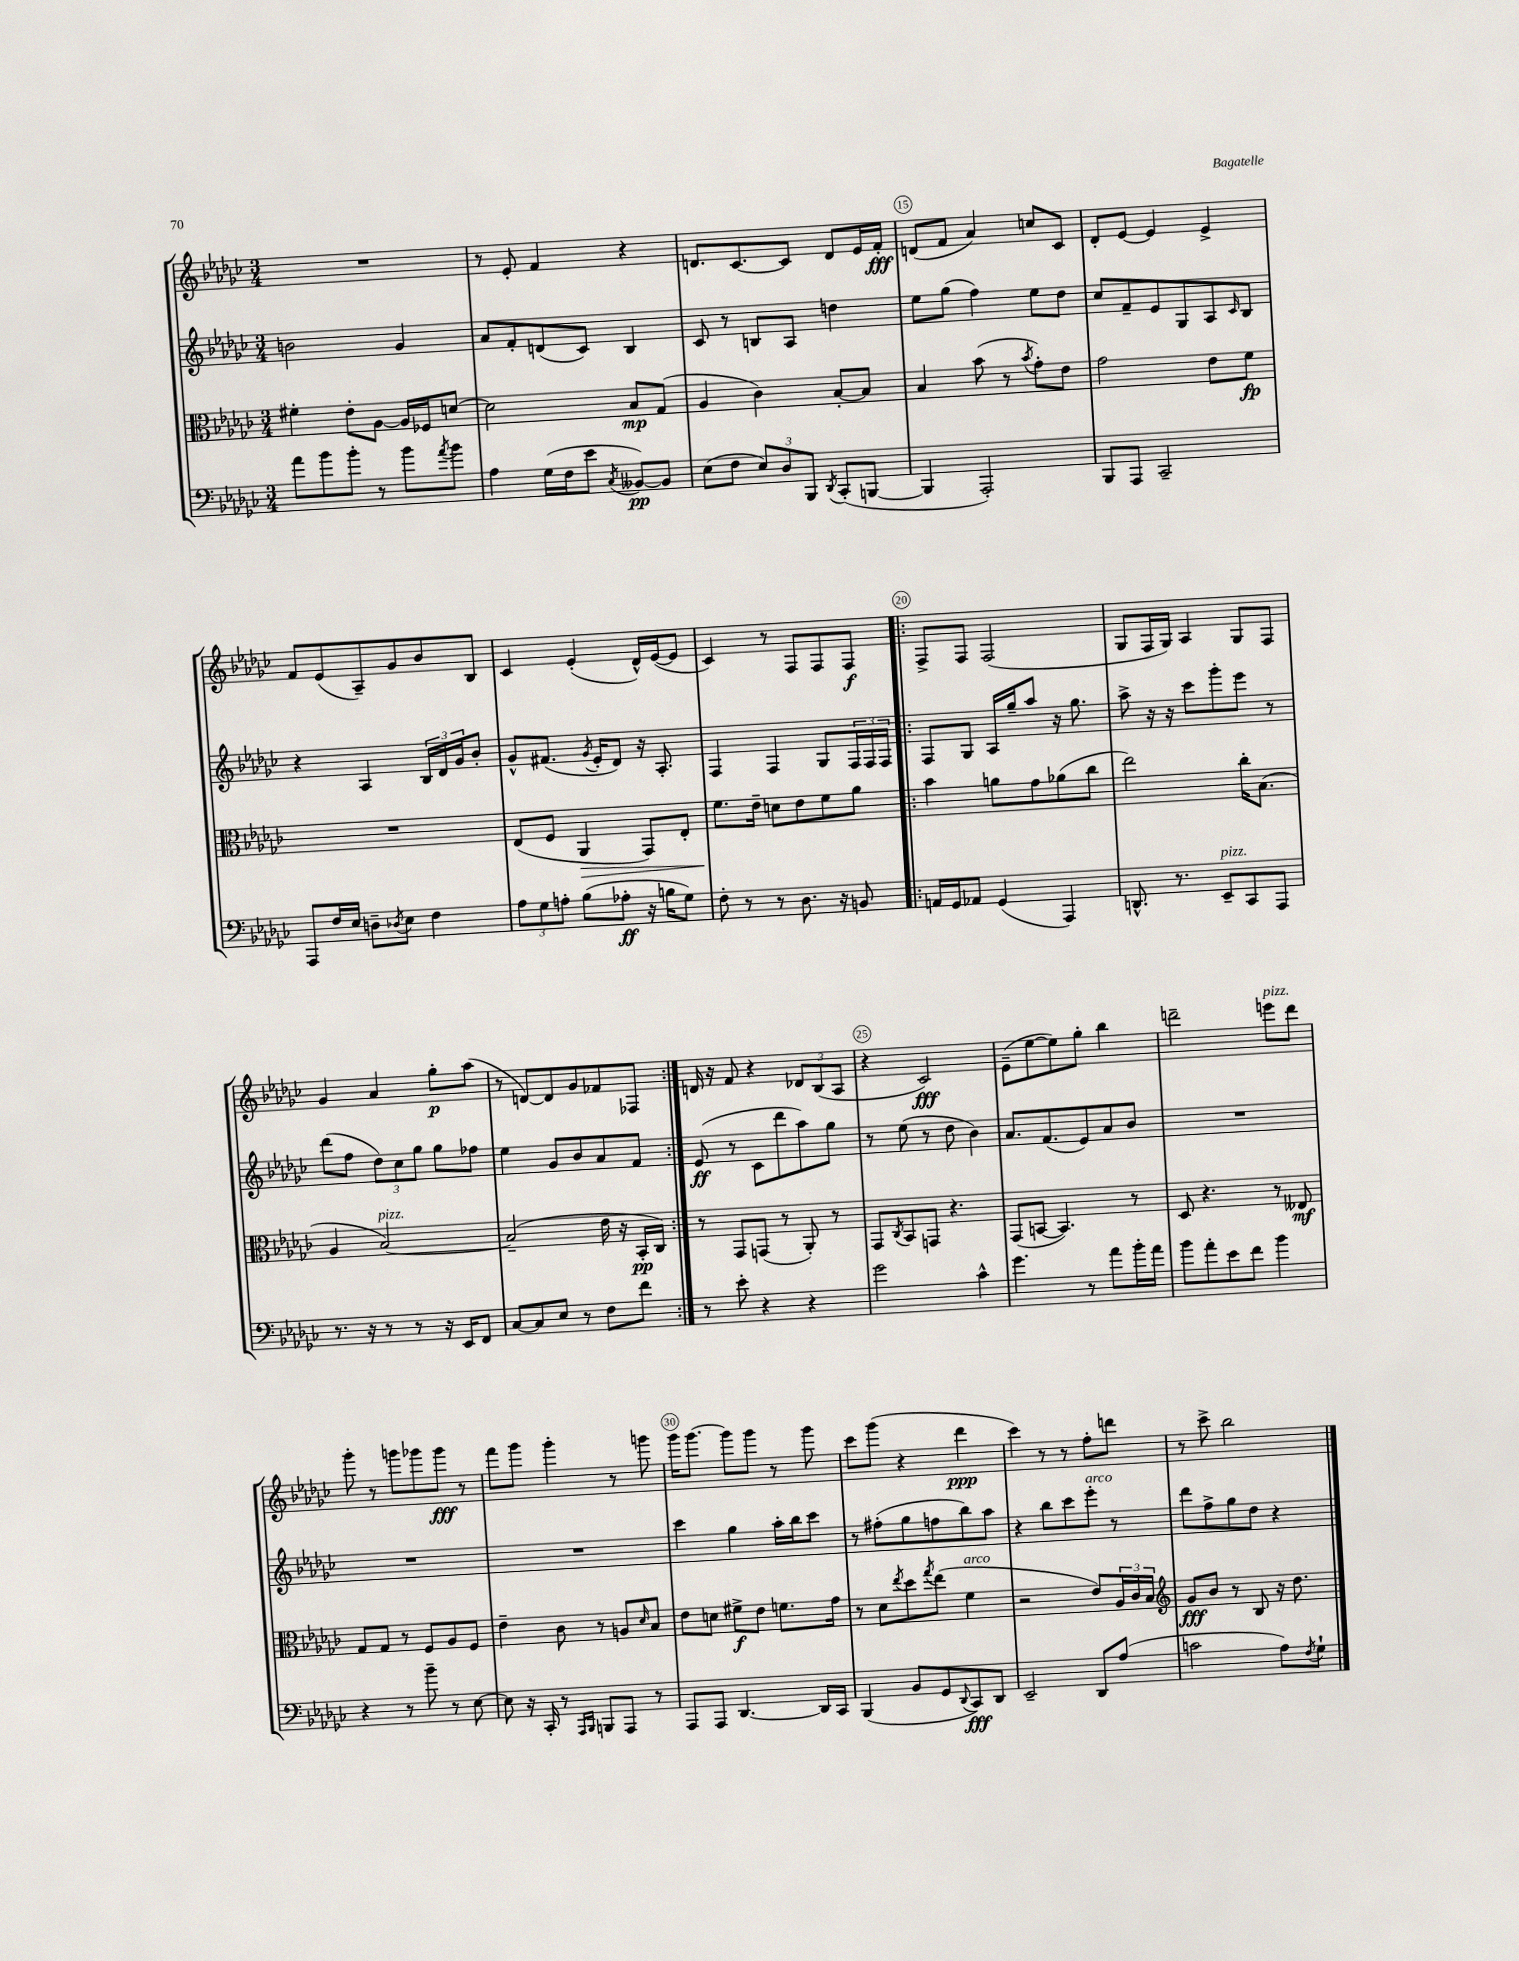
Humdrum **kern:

**kern	**dynam	**kern	**dynam	**kern	**dynam	**kern	**dynam
*part4	*part4	*part3	*part3	*part2	*part2	*part1	*part1
*staff4	*staff4	*staff3	*staff3	*staff2	*staff2	*staff1	*staff1
*clefF4	*	*clefC3	*	*clefG2	*	*clefG2	*
*k[b-e-a-d-g-c-]	*	*k[b-e-a-d-g-c-]	*	*k[b-e-a-d-g-c-]	*	*k[b-e-a-d-g-c-]	*
*M3/4	*	*M3/4	*	*M3/4	*	*M3/4	*
=12	=12	=12	=12	=12	=12	=12	=12
8a-\L	.	4f#X'\	.	2bn\	.	2.r	.
8b-\	.	.	.	.	.	.	.
8b-'\J	.	8e-'\L	.	.	.	.	.
8r	.	[8A-\J	.	.	.	.	.
8b-\L	.	16A-/LL]	.	4g-/	.	.	.
.	.	16F-X/J	.	.	.	.	.
8qa-/	.	.	.	.	.	.	.
8b-\J	.	[8dn/J	.	.	.	.	.
=13	=13	=13	=13	=13	=13	=13	=13
4A-\	.	2d\]	.	8a-/L	.	8r	.
.	.	.	.	8f'/	.	8e-'/	.
(16G-\LL	.	.	.	(8dn/	.	4f/	.
16F\J	.	.	.	.	.	.	.
8e-\J	.	.	.	8c-/J)	.	.	.
8qC-/	.	.	.	.	.	.	.
[8BB--X/L)	pp	8B-/L	mp	4B-/	.	4r	.
8BB--/J]	.	(8G-/J	.	.	.	.	.
=14	=14	=14	=14	=14	=14	=14	=14
(8E-\L	.	4A-/	.	8c-/	.	8.dn/L	.
8F\J	.	.	.	8r	.	.	.
.	.	.	.	.	.	[8.c-/	.
12E-/L)	.	4c-\)	.	8Bn/L	.	.	.
12D-/	.	.	.	.	.	.	.
.	.	.	.	8A-/J	.	8c-/J]	.
12BBB-/J	.	.	.	.	.	.	.
8qDD-/	.	.	.	.	.	.	.
(8CC-'/L	.	[8B-'/L	.	4ddn\	.	8d/L	.
[8BBBn/J	.	8B-/J]	.	.	.	16e-/L	.
.	.	.	.	.	.	16f'/JJ	fff
=15	=15	=15	=15	=15	=15	=15	=15
4BBB/]	.	4B-/	.	8ee-\L	.	(8dn/L	.
.	.	.	.	(8gg-\J	.	8f/J	.
2AAA-'/)	.	(8b-\	.	4ff\)	.	4a-/)	.
.	.	8r	.	.	.	.	.
.	.	8qb-/	.	.	.	.	.
.	.	8g-'\L)	.	8ee-\L	.	8ccn/L	.
.	.	8e-\J	.	8dd-\J	.	8c-/J	.
=16	=16	=16	=16	=16	=16	=16	=16
8BBB-/L	.	2g-\	.	8cc-/L	.	8d-'/L	.
8AAA-/J	.	.	.	8f~/	.	[8e-/J	.
2CC-~/	.	.	.	8e-/	.	4e-/]	.
.	.	.	.	8G-/	.	.	.
.	.	8e-\L	.	8A-/	.	4e-^/	.
.	.	.	.	16qqc-/	.	.	.
.	.	8f\J	fp	8B-/J	.	.	.
!!LO:LB:g=z
=17	=17	=17	=17	=17	=17	=17	=17
8AAA-/L	.	2.r	.	4r	.	8f/L	.
16F/L	.	.	.	.	.	(8e-/	.
16E-/JJ	.	.	.	.	.	.	.
8Dn~\L	.	.	.	4A-/	.	8A-~/)	.
8qD-X/	.	.	.	.	.	.	.
8E-\J	.	.	.	.	.	8g-/	.
4F\	.	.	.	24B-/LL	.	8b-/	.
.	.	.	.	24d-/	.	.	.
.	.	.	.	24g-/J	.	.	.
.	.	.	.	8b-'/J	.	8B-/J	.
=18	=18	=18	=18	=18	=18	=18	=18
12A-\L	.	(8E-/L	.	8g-^^/L	.	4c-/	.
12G-\	.	.	.	.	.	.	.
.	.	8F/J	.	(8.f#X/J	.	.	.
12An'\J	.	.	.	.	.	.	.
!	!	!	!LO:HP:b	!	!	!	!
(8B-\L	.	4AA-/	>	.	.	(4e-'/	.
.	.	.	.	8qg-/	.	.	.
.	.	.	.	16e-'/KL	.	.	.
8A-X'\J	ff	.	.	8d-/J)	.	.	.
16r	.	8GG-/L)	.	16r	.	16d-^^/LL)	.
16Bn\KL	.	.	.	8.A-'/	.	([16e-/J	.
8G-\J)	.	8E-'/J	.	.	.	8e-/J]	.
=19	=19	=19	=19	=19	=19	=19	=19
8F'\	.	8.f\L	.	4F/	.	4c-/)	.
8r	.	.	.	.	.	.	.
.	.	16e-~\Jk	]	.	.	.	.
8r	.	8dn\L	.	4F/	.	8r	.
8.D-\	.	8e-\	.	.	.	8F/L	.
.	.	8f\	.	8G-/L	.	8F/	.
16r	.	.	.	.	.	.	.
8BBn/	.	8a-\J	.	24F/L	.	8F/J	f
.	.	.	.	24F/	.	.	.
.	.	.	.	24F/JJ	.	.	.
=20!|:	=20!|:	=20!|:	=20!|:	=20!|:	=20!|:	=20!|:	=20!|:
16AAn/LL	.	4b-\	.	8F/L	.	8F^/L	.
16GG-/J	.	.	.	.	.	.	.
8AA-X/J	.	.	.	8G-/J	.	8F/J	.
(4GG-/	.	8an\L	.	16A-/LL	.	(2F/	.
.	.	.	.	16gg-~/J	.	.	.
.	.	8g-\	.	8aa-/J	.	.	.
4AAA-/)	.	(8a-X\	.	16r	.	.	.
.	.	.	.	8.gg-\	.	.	.
.	.	8cc-\J	.	.	.	.	.
=21	=21	=21	=21	=21	=21	=21	=21
8.DDn^^/	.	2ee-\)	.	8aa-^\	.	8G-/L	.
.	.	.	.	16r	.	16F/L	.
8.r	.	.	.	16r	.	16G-/JJ)	.
.	.	.	.	8ccc-\L	.	4A-/	.
!LO:TX:a:i:t=pizz.	!	!	!	!	!	!	!
8EE-~/L	.	.	.	8ggg-'\	.	.	.
8CC-/	.	16cc-'\KL	.	8eee-\J	.	8G-/L	.
.	.	(8.B-\J	.	.	.	.	.
8AAA-/J	.	.	.	8r	.	8F/J	.
!!LO:LB:g=z
=22	=22	=22	=22	=22	=22	=22	=22
8.r	.	4A-/	.	(8ddd-\L	.	4g-/	.
.	.	.	.	8ff\J	.	.	.
16r	.	.	.	.	.	.	.
!	!	!LO:TX:a:i:t=pizz.	!	!	!	!	!
8r	.	[2B-/)	.	12dd-\L)	.	4a-/	.
.	.	.	.	12cc-\	.	.	.
8r	.	.	.	.	.	.	.
.	.	.	.	12gg-\J	.	.	.
16r	.	.	.	8gg-\L	.	8gg-'\L	p
16EE-/KL	.	.	.	.	.	.	.
8FF/J	.	.	.	8ff-X\J	.	(8aa-\J	.
=23	=23	=23	=23	=23	=23	=23	=23
[8C-/L	.	(2B-~/]	.	4ee-\	.	8r	.
8C-/]	.	.	.	.	.	[8dn/L)	.
8E-/J	.	.	.	8g-/L	.	8d/]	.
8r	.	.	.	8b-/	.	8g-/	.
8F\L	.	16e-\	.	8a-/	.	8f-X/	.
.	.	16r	.	.	.	.	.
8f\J	.	16BB-'/LL	pp	8f/J	.	8F-X/J	.
.	.	16C-/JJ)	.	.	.	.	.
=24:|!	=24:|!	=24:|!	=24:|!	=24:|!	=24:|!	=24:|!	=24:|!
8r	.	8r	.	(8e-/	ff	16dn/	.
.	.	.	.	.	.	16r	.
8e-'\	.	8GG-/L	.	8r	.	8f/	.
4r	.	(8GGn/J	.	8c-\L	.	4r	.
.	.	8r	.	8ddd-\	.	.	.
4r	.	8AA-'/)	.	8aa-\)	.	12d-X/L	.
.	.	.	.	.	.	(12B-/	.
.	.	8r	.	8gg-\J	.	.	.
.	.	.	.	.	.	12A-/J	.
=25	=25	=25	=25	=25	=25	=25	=25
2g-\	.	8GG-/L	.	8r	.	4r	.
.	.	8qC-/	.	.	.	.	.
.	.	8BB-/	.	(8ee-\	.	.	.
.	.	8GGn/J	.	8r	.	2c-/)	fff
.	.	4.r	.	8dd-\	.	.	.
4c-^^\	.	.	.	4b-\)	.	.	.
=26	=26	=26	=26	=26	=26	=26	=26
4.g-\	.	(8GG-/L	.	8.a-/L	.	(8e-~\L	.
.	.	[8BBn/J	.	.	.	[8ee-\	.
.	.	.	.	(8.f/	.	.	.
.	.	4.BB/])	.	.	.	8ee-\])	.
8r	.	.	.	8e-/)	.	8gg-'\J	.
8a-\L	.	.	.	8a-/	.	4bb-\	.
16b-'\L	.	8r	.	8b-/J	.	.	.
16a-\JJ	.	.	.	.	.	.	.
=27	=27	=27	=27	=27	=27	=27	=27
8b-\L	.	8D-/	.	2.r	.	2dddn~\	.
8a-'\	.	4.r	.	.	.	.	.
8e-\	.	.	.	.	.	.	.
8f\J	.	.	.	.	.	.	.
!	!	!	!	!	!	!LO:TX:a:i:t=pizz.	!
4b-\	.	8r	.	.	.	8eeen\L	.
.	.	8E--X/	mf	.	.	8ddd\J	.
!!LO:LB:g=z
=28	=28	=28	=28	=28	=28	=28	=28
4r	.	8G-/L	.	2.r	.	8ggg-'\	.
.	.	8G-/J	.	.	.	8r	.
8r	.	8r	.	.	.	8gggn\L	.
8b-~\	.	8F/L	.	.	.	8ggg-X\	.
8r	.	8A-/	.	.	.	8ggg-\J	fff
[8E-\	.	8F/J	.	.	.	8r	.
=29	=29	=29	=29	=29	=29	=29	=29
8E-\]	.	4e-~\	.	2.r	.	8fff\L	.
16r	.	.	.	.	.	8ggg-\J	.
16CC-'/	.	.	.	.	.	.	.
8r	.	8c-\	.	.	.	4ggg-'\	.
16qqAAA-/LL	.	.	.	.	.	.	.
16qqBBB-/JJ	.	.	.	.	.	.	.
8BBBn/L	.	8r	.	.	.	.	.
8AAA-/J	.	8An/L	.	.	.	8r	.
.	.	16qqd-/	.	.	.	.	.
8r	.	8B-/J	.	.	.	8gggn\	.
=30	=30	=30	=30	=30	=30	=30	=30
8AAA-/L	.	8e-\L	.	4ccc-\	.	16ggg-\KL	.
.	.	.	.	.	.	[8.ggg-\J	.
8AAA-/J	.	8dn\J	.	.	.	.	.
[4.DD-/	.	8f#X^\L	f	4gg-\	.	8ggg-\L]	.
.	.	8e-\J	.	.	.	8ggg-\J	.
.	.	8.fn\L	.	16aa-'\LL	.	8r	.
.	.	.	.	16bb-\J	.	.	.
16DD-/LL]	.	.	.	8ccc-\J	.	8ggg-\	.
16CC-/JJ	.	16g-\Jk	.	.	.	.	.
=31	=31	=31	=31	=31	=31	=31	=31
(4BBB-/	.	8r	.	8r	.	8ccc-\L	.
.	.	8d-\L	.	(8ff#X'\L	.	(8ggg-\J	.
.	.	8qee-/	.	.	.	.	.
8BB-/L	.	8dd-\	.	8gg-\	.	4r	.
.	.	8qgg-/	.	.	.	.	.
8GG-/	.	(8ee-\J	.	8ffn\	.	.	.
8qqDD-/	.	.	.	.	.	.	.
!	!	!LO:TX:a:i:t=arco	!	!	!	!	!
8CC-/)	fff	4f\	.	8bb-\)	.	4ddd-\	ppp
8DD-/J	.	.	.	8aa-\J	.	.	.
=32	=32	=32	=32	=32	=32	=32	=32
2EE-~/	.	2r	.	4r	.	4ccc-\)	.
.	.	.	.	8bb-\L	.	8r	.
.	.	.	.	8ccc-\	.	8r	.
!	!	!	!	!LO:TX:a:i:t=arco	!	!	!
8DD-/L	.	8e-/L)	.	8eee-'\J	.	8ff'\L	.
(8A-/J	.	24A-/L	.	8r	.	8dddn\J	.
.	.	24c-/	.	.	.	.	.
.	.	24B-/JJ	.	.	.	.	.
=33	=33	=33	=33	=33	=33	=33	=33
*	*	*clefG2	*	*	*	*	*
2cn\	.	8g-/L	fff	8ddd-\L	.	8r	.
.	.	8b-/J	.	8ff^\	.	8ccc-^\	.
.	.	8r	.	8gg-\	.	2bb-\	.
.	.	8B-/	.	8dd-\J	.	.	.
8A-\L)	.	16r	.	4r	.	.	.
.	.	8.dd-\	.	.	.	.	.
8qF/	.	.	.	.	.	.	.
8G-`\J	.	.	.	.	.	.	.
==	==	==	==	==	==	==	==
*-	*-	*-	*-	*-	*-	*-	*-
